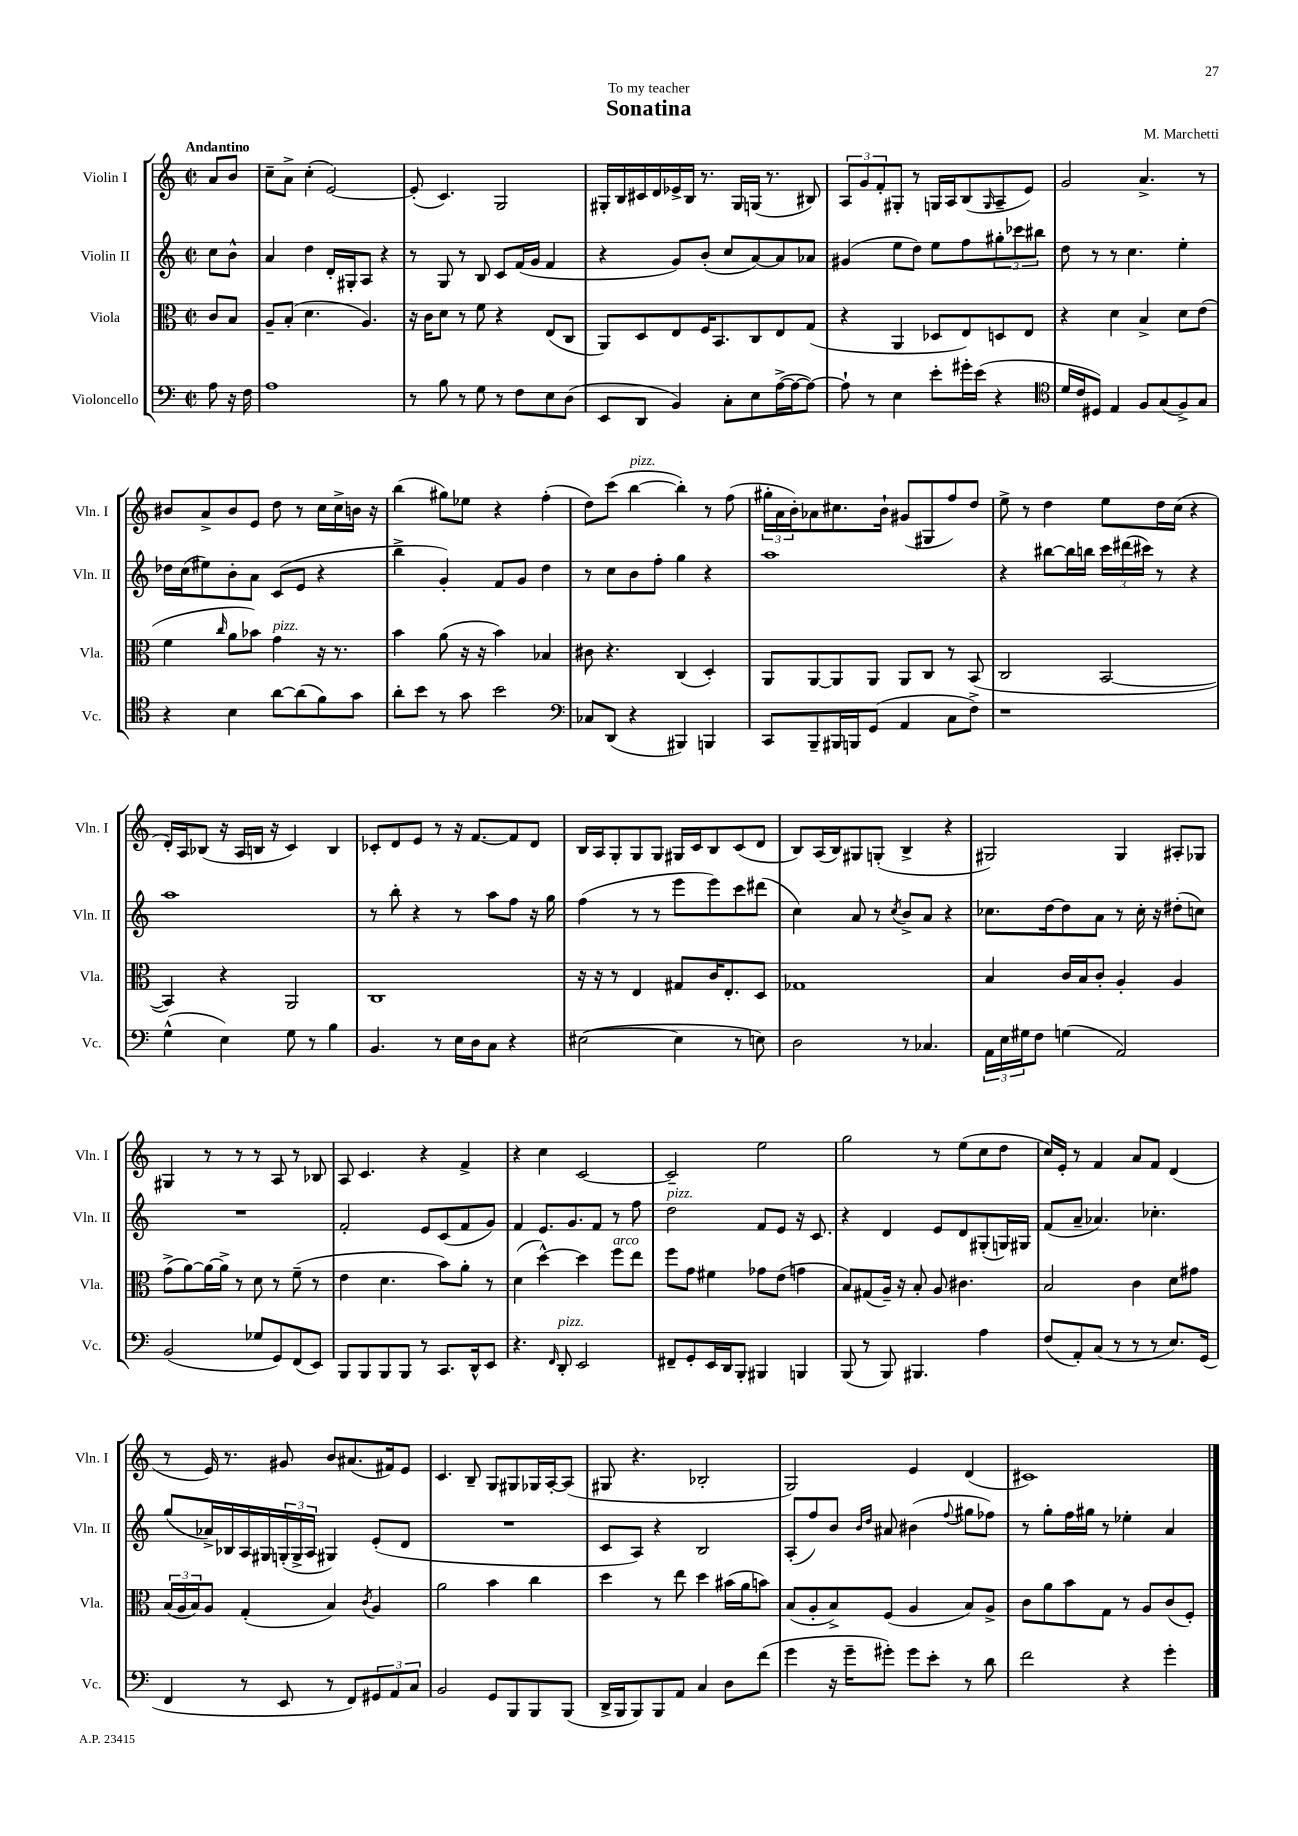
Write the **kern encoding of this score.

**kern	**kern	**kern	**kern
*part4	*part3	*part2	*part1
*staff4	*staff3	*staff2	*staff1
*I"Violoncello	*I"Viola	*I"Violin II	*I"Violin I
*I'Vc.	*I'Vla.	*I'Vln. II	*I'Vln. I
*clefF4	*clefC3	*clefG2	*clefG2
*k[]	*k[]	*k[]	*k[]
*M2/2	*M2/2	*M2/2	*M2/2
*met(c|)	*met(c|)	*met(c|)	*met(c|)
=	=	=	=
!	!	!	!LO:TX:a:B:t=Andantino
8A\	8c/L	8cc\L	8a/L
16r	8B/J	8b^^\J	8b/J
16F\	.	.	.
=1	=1	=1	=1
1A	8A~/L	4a/	8cc~\L
.	(8B'/J	.	8a^\J
.	4.d\	4dd\	(4cc'\
.	.	16d'/LL	[2e/)
.	.	16G#X'/J	.
.	4.A/)	8A/J	.
.	.	4r	.
=2	=2	=2	=2
8r	16r	8r	(8e'/]
.	16c\KL	.	.
8B\	8d\J	8G/	4.c/)
8r	8r	8r	.
8G\	8f\	8B/	.
8r	4r	8c/L	2G/
8F\L	.	(16f/L	.
.	.	16g/JJ	.
8E\	(8E/L	4f/	.
(8D\J	8C/J	.	.
=3	=3	=3	=3
8EE/L	8AA/L)	4r	16G#X'/LL
.	.	.	16B/
8DD/J	8D/	.	16c#X/
.	.	.	16d/
4BB/)	8E/	8g/L)	16e-X^/
.	.	.	16B/JJ
.	16F/K	(8b'/J	8.r
.	8.BB/	.	.
8C'\L	.	8cc/L	.
.	.	.	16G#/LL
8E\	8C/	[8a/)	(16Gn/JJ
.	.	.	8.r
([16A^\L	8E/	8a/]	.
16A\J_	.	.	.
8A\J_)	(8G/J	8a-X/J	8B#X/)
=4	=4	=4	=4
8A`\]	4r	(4g#X/	12A/L
.	.	.	12g/
8r	.	.	.
.	.	.	12f'/
4E\	4AA/	8ee\L	8G#X'/J
.	.	8dd\J)	8r
8e'\L	8D-X/L	8ee\L	16Gn/LL
.	.	.	16A/J
16g#X'\L	8E/)	8ff\	(8B/
(16e\JJ	.	.	.
.	.	.	16qqG/
4r	8Dn/	12gg#X'\	8A~/
.	.	12ccc-X\	.
.	8E/J	.	8e/J)
.	.	12bb#X\J	.
=5	=5	=5	=5
*clefC4	*	*	*
16d/LL	4r	8dd\	2g/
16c/J	.	.	.
8D#X/J)	.	8r	.
4E/	4d\	8r	.
.	.	4.cc\	.
8F/L	4B^/	.	4.a^/
(8G/	.	.	.
8F^/)	8d\L	4ee'\	.
8G/J	(8e\J	.	8r
!!LO:LB:g=z
=6	=6	=6	=6
4r	4f\	16dd-X\LL	8b#X/L
.	.	(16cc\J	.
.	.	8ee#X\)	8a^/
.	16qqcc/	.	.
4B\	8a\L	8b'\	8b#/
.	8b-X\J)	8a\J	8e/J
!	!LO:TX:a:i:t=pizz.	!	!
[8a\L	4g\	(8c/L	8dd\
(8a\]	.	8e/J	8r
8f\)	16r	4r	16cc\LL
.	8.r	.	16cc^\
8g\J	.	.	16bn\JJ
.	.	.	16r
=7	=7	=7	=7
8a'\L	4b\	4bb^\	(4bb\
8b\J	.	.	.
8r	(8a\	4g'/)	8gg#X\L)
8g\	16r	.	8ee-X\J
.	16r	.	.
2b\	4b\)	8f/L	4r
.	.	8g/J	.
.	4B-X/	4dd\	(4ff'\
=8	=8	=8	=8
*clefF4	*	*	*
8C-X/L	8c#X\	8r	8dd\L)
(8DD/J	4.r	8cc\L	(8ccc\J
!	!	!	!LO:TX:a:i:t=pizz.
4r	.	8b\	[4bb\
.	.	8ff'\J	.
4BBB#X/)	(4C/	4gg\	4bb'\])
4BBBn/	4D'/)	4r	8r
.	.	.	(8ff\
=9	=9	=9	=9
8CC/L	8AA/L	1aa	24gg#X'\LL
.	.	.	24a\
.	.	.	24b'\J)
8BBB~/	[8AA/	.	8a-X\
16BBB#X/L	8AA/]	.	8.cc#X\
16BBBn/J	.	.	.
(8GG/J	8AA/J	.	.
.	.	.	16b`\Jk
4AA/	8AA/L	.	(8g#X/L
.	8C/J	.	8G#X/
8C\L	8r	.	8ff/)
8F^\J)	(8BB/	.	8dd/J
=10	=10	=10	=10
1r	2C/	4r	8ee^\
.	.	.	8r
.	.	[8bb#X\L	4dd\
.	.	16bb#\L]	.
.	.	16bbn\JJ	.
.	[2BB/	24ccc\LL	8ee\L
.	.	(24ddd#X\	.
.	.	24ccc#X\JJ)	.
.	.	8r	16dd\L
.	.	.	(16cc\JJ
.	.	4r	4r
!!LO:LB:g=z
=11	=11	=11	=11
(4G^^\	4BB/])	1aa	16d'/LL)
.	.	.	16A/J
.	.	.	(8B-X/J
4E\)	4r	.	16r
.	.	.	16A/LL
.	.	.	16Bn/JJ
.	.	.	16r
8G\	2AA/	.	4c/)
8r	.	.	.
4B\	.	.	4B/
=12	=12	=12	=12
4.BB/	1C	8r	8c-X'/L
.	.	8bb'\	8d/
.	.	4r	8e/J
8r	.	.	8r
16E\LL	.	8r	16r
16D\J	.	.	[8.f/L
8C\J	.	8aa\L	.
4r	.	8ff\J	8f/]
.	.	16r	8d/J
.	.	16gg\	.
=13	=13	=13	=13
([2E#X\	16r	(4ff\	16B/LL
.	16r	.	16A/J
.	8r	.	8G'/
.	4E/	8r	8G/
.	.	8r	8G/J
4E#\]	8G#X/L	8eee\L	16G#X/LL
.	.	.	16c/J
.	16c/K	8eee\)	8B/
.	8.E'/	.	.
8r	.	8ccc\	(8c/
8En\)	8D/J	(8ddd#X\J	8d/J
=14	=14	=14	=14
2D\	1G-X	4cc\)	8B/L)
.	.	.	(16A/L
.	.	.	16B/J)
.	.	8a/	8G#X/
.	.	8r	(8Gn'/J
.	.	8qcc/	.
8r	.	8b^/L	4B^/
4.C-X/	.	8a/J	.
.	.	4r	4r
=15	=15	=15	=15
24AA\LL	4B/	8.cc-X\L	2G#X/)
24E\	.	.	.
24G#X\J	.	.	.
8F\J	.	.	.
.	.	[16dd\k	.
(4Gn\	16c/LL	8dd\]	.
.	16B/J	.	.
.	8c'/J	8a\J	.
2AA/)	4A'/	8r	4G#/
.	.	16cc-'\	.
.	.	16r	.
.	4A/	(8dd#X'\L	8A#X'/L
.	.	8ccn\J)	8G-X/J
!!LO:LB:g=z
=16	=16	=16	=16
(2BB/	(8g^\L	1r	4G#X/
.	[8a\)	.	.
.	16a\L_	.	8r
.	16a^\JJ]	.	.
.	8r	.	8r
8G-X/L	8d\	.	8r
8GG/)	8r	.	8A/
(8FF/	(8f~\	.	8r
8EE/J)	8r	.	8B-X/
=17	=17	=17	=17
8BBB/L	4e\	2f'/	8A/
8BBB/	.	.	4.c/
8BBB/	4.d\	.	.
8BBB/J	.	.	.
8r	.	8e/L	4r
8.CC/L	8b\L)	(8c/	.
.	8a'\J	8f/	4f^/
16DD^^/k	.	.	.
8EE/J	8r	8g/J)	.
=18	=18	=18	=18
4.r	(4d\	4f/	4r
.	[4dd^^\)	8.e/L	4cc\
16qqFF/	.	.	.
!LO:TX:a:i:t=pizz.	!	!	!
8DD'/	.	.	.
.	.	8.g/	.
2EE/	4dd\]	.	[2c/
.	.	8f/J	.
!	!LO:TX:a:i:t=arco	!	!
.	8ff\L	8r	.
.	8ee\J	8ff\	.
=19	=19	=19	=19
!	!	!LO:TX:a:i:t=pizz.	!
8FF#X~/L	8ff\L	2dd\	2c~/]
8GG'/	8g\J	.	.
16EE/L	4f#X\	.	.
16DD/J	.	.	.
8BBB'/J	.	.	.
4BBB#X/	8g-X\L	8f/L	2ee\
.	(8e\J	8e/J	.
4BBBn/	4gn\	16r	.
.	.	8.c/	.
=20	=20	=20	=20
(8BBB/	8B/L)	4r	2gg\
8r	(8G#X/	.	.
8BBB/)	16A~/Jk)	4d/	.
.	16r	.	.
4.BBB#X/	8B'/	.	.
.	8A/	8e/L	8r
.	4.c#X\	8d/	(8ee\L
4A\	.	(8G#X'/	8cc\
.	.	16Gn/L)	8dd\J
.	.	16G#X/JJ	.
=21	=21	=21	=21
(8F/L	2B/	(8f/L	16cc/LL)
.	.	.	16e'/JJ
8AA'/)	.	8a~/J	8r
(8C/J	.	4.a-X/)	4f/
8r	.	.	.
8r	4c\	.	8a/L
8r	.	4.cc-X'\	8f/J
8.E/L)	8d\L	.	(4d/
.	8g#X\J	.	.
(16GG/Jk	.	.	.
!!LO:LB:g=z
=22	=22	=22	=22
4FF/	(24B/LL	(8gg/L	8r
.	24A/	.	.
.	24B/J)	.	.
.	8A/J	16a-X^/L)	16e/)
.	.	16B-X/	8.r
8r	(4G'/	16A/	.
.	.	16G#X/	.
8EE/	.	(24Gn'/	8g#X/
.	.	24G^/	.
.	.	24A/JJ	.
8r	4B/)	4G#X/)	8b/L
8FF/L)	.	.	(8.a#X/
.	8qc/	.	.
12GG#X/	4A/	(8e'/L	.
.	.	.	16f#X/k)
12AA/	.	.	.
.	.	8d/J	8e/J
12C/J	.	.	.
=23	=23	=23	=23
2BB/	2a\	1r	4.c/
.	.	.	8B~/
8GG/L	4b\	.	8G/L
8BBB/	.	.	8G#X/
8BBB/	4cc\	.	16G-X/L
.	.	.	[16A'/J
(8BBB/J	.	.	(8A/J]
=24	=24	=24	=24
16DD^/LL	4dd\	8c/L	8G#X/
16BBB/J	.	.	.
8BBB/)	.	8A/J)	4.r
8BBB/	8r	4r	.
8AA/J	8ee\	.	.
4C/	4dd\	2B/	2B-X'/
8D\L	(16b#X\LL	.	.
.	16a\J	.	.
(8f\J	8bn\J)	.	.
=25	=25	=25	=25
4g\	(8B/L	(8A'/L	2G/)
.	8A'/	8ff/)	.
16r	8B^/)	8b/J	.
16g~\KL	.	.	.
.	.	16qqb/LL	.
.	.	16qqdd/JJ	.
8g#X'\J)	(8F/J	8a#X/	.
8g#\L	4A/	(4b#X\	4e/
8e'\J	.	.	.
.	.	8qqff/	.
8r	8B/L)	8gg#X\L	(4d/
8d\	8A^/J	8ff-X\J)	.
=26	=26	=26	=26
2f\	8c\L	8r	1c#X)
.	8a\	8gg'\L	.
.	8b\	16ff\L	.
.	.	16gg#X\JJ	.
.	8G\J	8r	.
4r	8r	4ee-X'\	.
.	8A/L	.	.
4g'\	(8c/	4a/	.
.	8F'/J)	.	.
==	==	==	==
*-	*-	*-	*-
